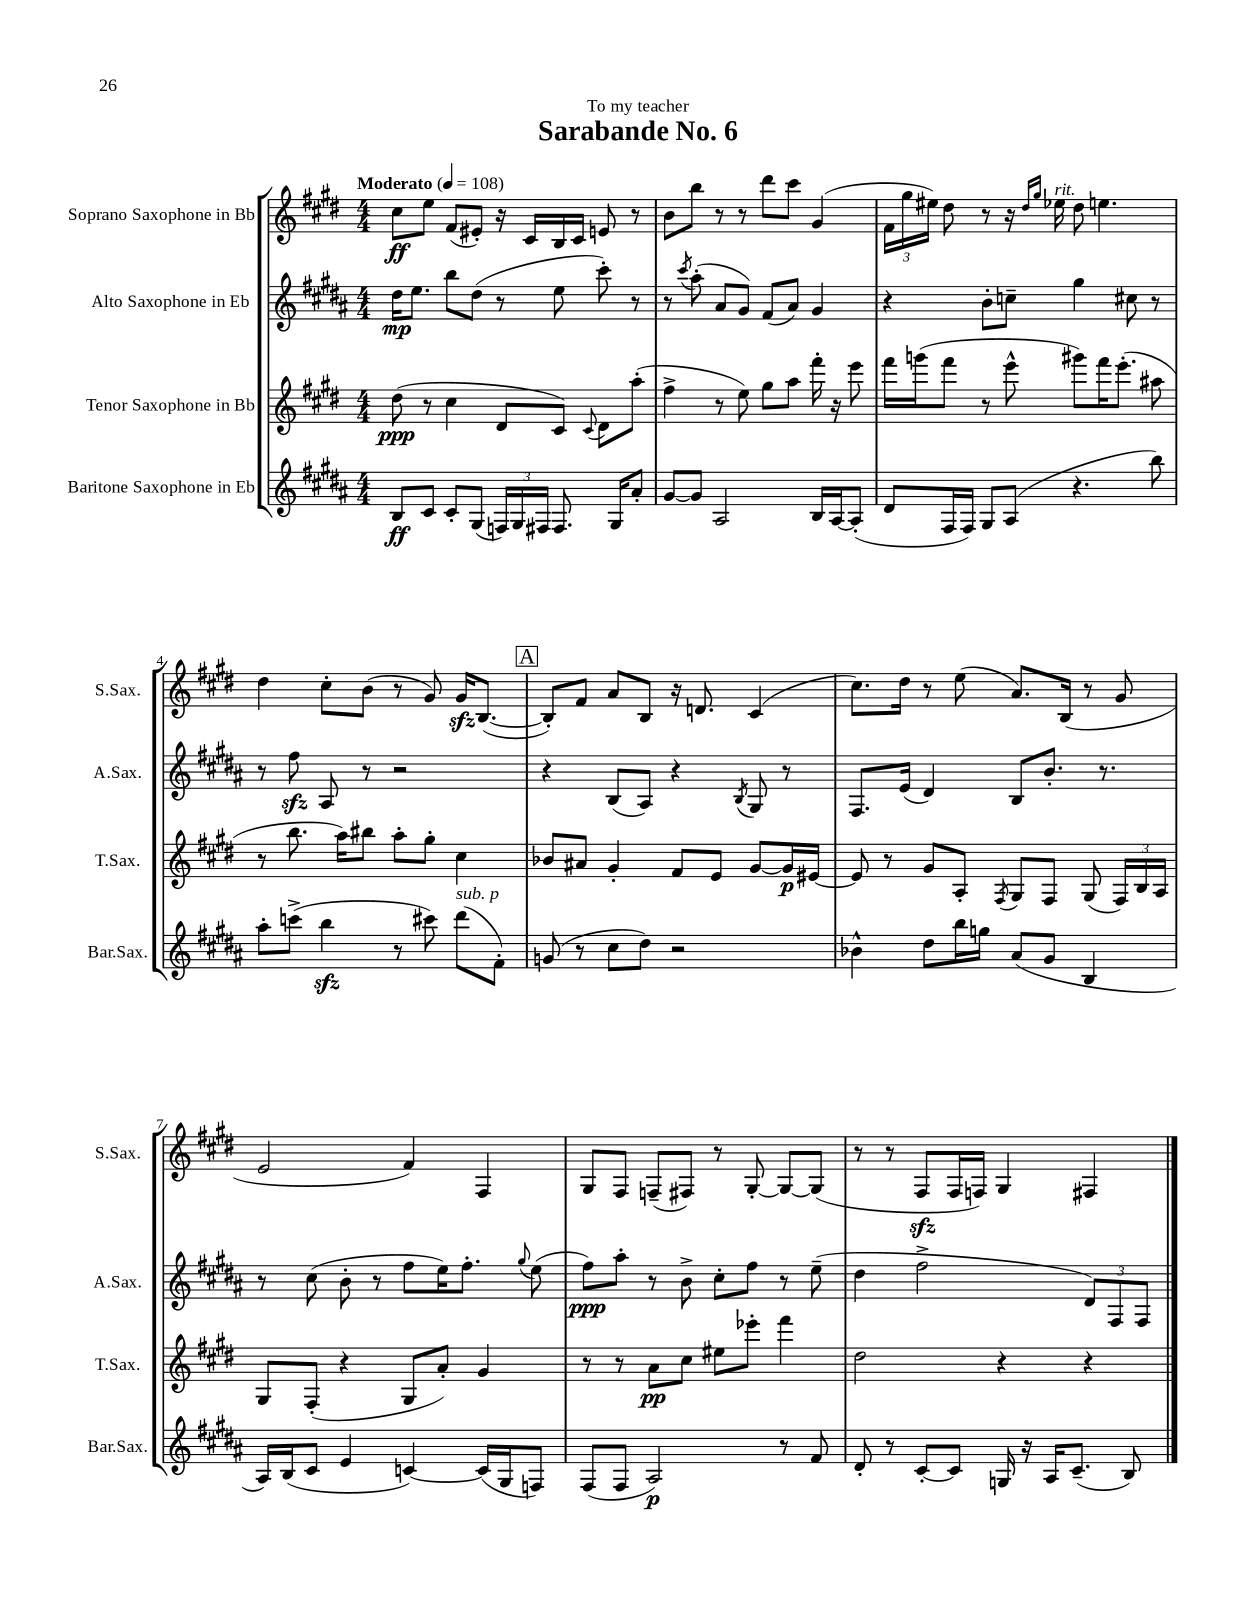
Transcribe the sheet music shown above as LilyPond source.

\header { title = "Sarabande No. 6" dedication = "To my teacher" }
<<
\new StaffGroup <<
\new Staff = "s0" \with { instrumentName = "Soprano Saxophone in Bb" shortInstrumentName = "S.Sax." } {
    \clef treble \key e \major \numericTimeSignature \time 4/4 \tempo "Moderato" 4 = 108
    \autoBeamOff cis''8[\ff e''8] fis'8[( eis'8]-.) r16 cis'16[ b16 cis'16] e'8 r8 |
    b'8[ b''8] r8 r8 dis'''8[ cis'''8] gis'4( |
    \tuplet 3/2 { fis'16[ gis''16 eis''16]) } dis''8 r8 r16 \grace { dis''16[ gis''16] } ees''16^\markup { \italic "rit." } dis''8 e''4. |
    dis''4 cis''8[-. b'8]( r8 gis'8) gis'16[\sfz b8.]~( |
    \mark \markup { \box "A" } b8[-.) fis'8] a'8[ b8] r16 d'8. cis'4( |
    cis''8.[) dis''16] r8 e''8( a'8.[) b16]( r8 gis'8 |
    e'2 fis'4) fis4 |
    gis8[ fis8] f8[--( fis8]) r8 gis8~-. gis8[~ gis8]( |
    r8 r8 fis8[\sfz fis16 f16]) gis4 fis4 \bar "|." |
}
\new Staff = "s1" \with { instrumentName = "Alto Saxophone in Eb" shortInstrumentName = "A.Sax." } {
    \clef treble \key b \major \numericTimeSignature \time 4/4
    \autoBeamOff dis''16[\mp e''8.] b''8[ dis''8]( r8 e''8 cis'''8-.) r8 |
    r8 \acciaccatura { cis'''8 } ais''8-.( ais'8[ gis'8]) fis'8[( ais'8]) gis'4 |
    r4 b'8[-. c''8]-- gis''4 cis''8 r8 |
    r8 fis''8\sfz ais8 r8 r2 |
    \mark \markup { \box "A" } r4 b8[( ais8]) r4 \acciaccatura { b8 } gis8 r8 |
    fis8.[ e'16]( dis'4) b8[ b'8.]-. r8. |
    r8 cis''8( b'8-. r8 fis''8[ e''16) fis''8.]-. \appoggiatura { gis''8 } e''8( |
    fis''8[\ppp) ais''8]-. r8 b'8-> cis''8[-. fis''8] r8 e''8--( |
    dis''4 fis''2-> \tuplet 3/2 { dis'8[) fis8 fis8] } \bar "|." |
}
\new Staff = "s2" \with { instrumentName = "Tenor Saxophone in Bb" shortInstrumentName = "T.Sax." } {
    \clef treble \key e \major \numericTimeSignature \time 4/4
    \autoBeamOff dis''8\ppp( r8 cis''4 dis'8[ cis'8]) \appoggiatura { cis'8 } dis'8[ a''8]-.( |
    fis''4-> r8 e''8) gis''8[ a''8] fis'''16-. r16 e'''8 |
    fis'''16[ g'''16( fis'''8] r8 e'''8-^ gis'''8[) fis'''16 e'''8.]-.( ais''8 |
    r8 b''8. a''16[) bis''8] a''8[-. gis''8]-. cis''4 |
    \mark \markup { \box "A" } bes'8[ ais'8] gis'4-. fis'8[ e'8] gis'8[~ gis'16\p eis'16]~ |
    eis'8 r8 gis'8[ a8]-. \acciaccatura { fis8 } gis8[ fis8] gis8( \tuplet 3/2 { fis16[) b16 a16] } |
    gis8[ fis8]-.( r4 gis8[ a'8]-.) gis'4 |
    r8 r8 a'8[\pp cis''8] eis''8[ ees'''8]-. fis'''4 |
    dis''2 r4 r4 \bar "|." |
}
\new Staff = "s3" \with { instrumentName = "Baritone Saxophone in Eb" shortInstrumentName = "Bar.Sax." } {
    \clef treble \key b \major \numericTimeSignature \time 4/4
    \autoBeamOff b8[\ff cis'8] cis'8[-. gis8]( \tuplet 3/2 { f16[) gis16 fis16] } fis8. gis16[ ais'8]-. |
    gis'8[~ gis'8] ais2 b16[ ais16~ ais8]-.( |
    dis'8[ fis16 fis16]) gis8[ ais8]( r4. b''8) |
    ais''8[-. c'''8]->( b''4\sfz r8 cis'''8) dis'''8[^\markup { \italic "sub. p" }( fis'8]-.) |
    \mark \markup { \box "A" } g'8( r8 cis''8[ dis''8]) r2 |
    bes'4-^ dis''8[ b''16 g''16] ais'8[( gis'8] b4 |
    ais16[) b16( cis'8] e'4 c'4~) c'16[( gis16 f8]) |
    fis8[( fis8] ais2\p) r8 fis'8 |
    dis'8-. r8 cis'8[~-. cis'8] g16 r16 ais16[ cis'8.]--( b8) \bar "|." |
}
>>
>>
